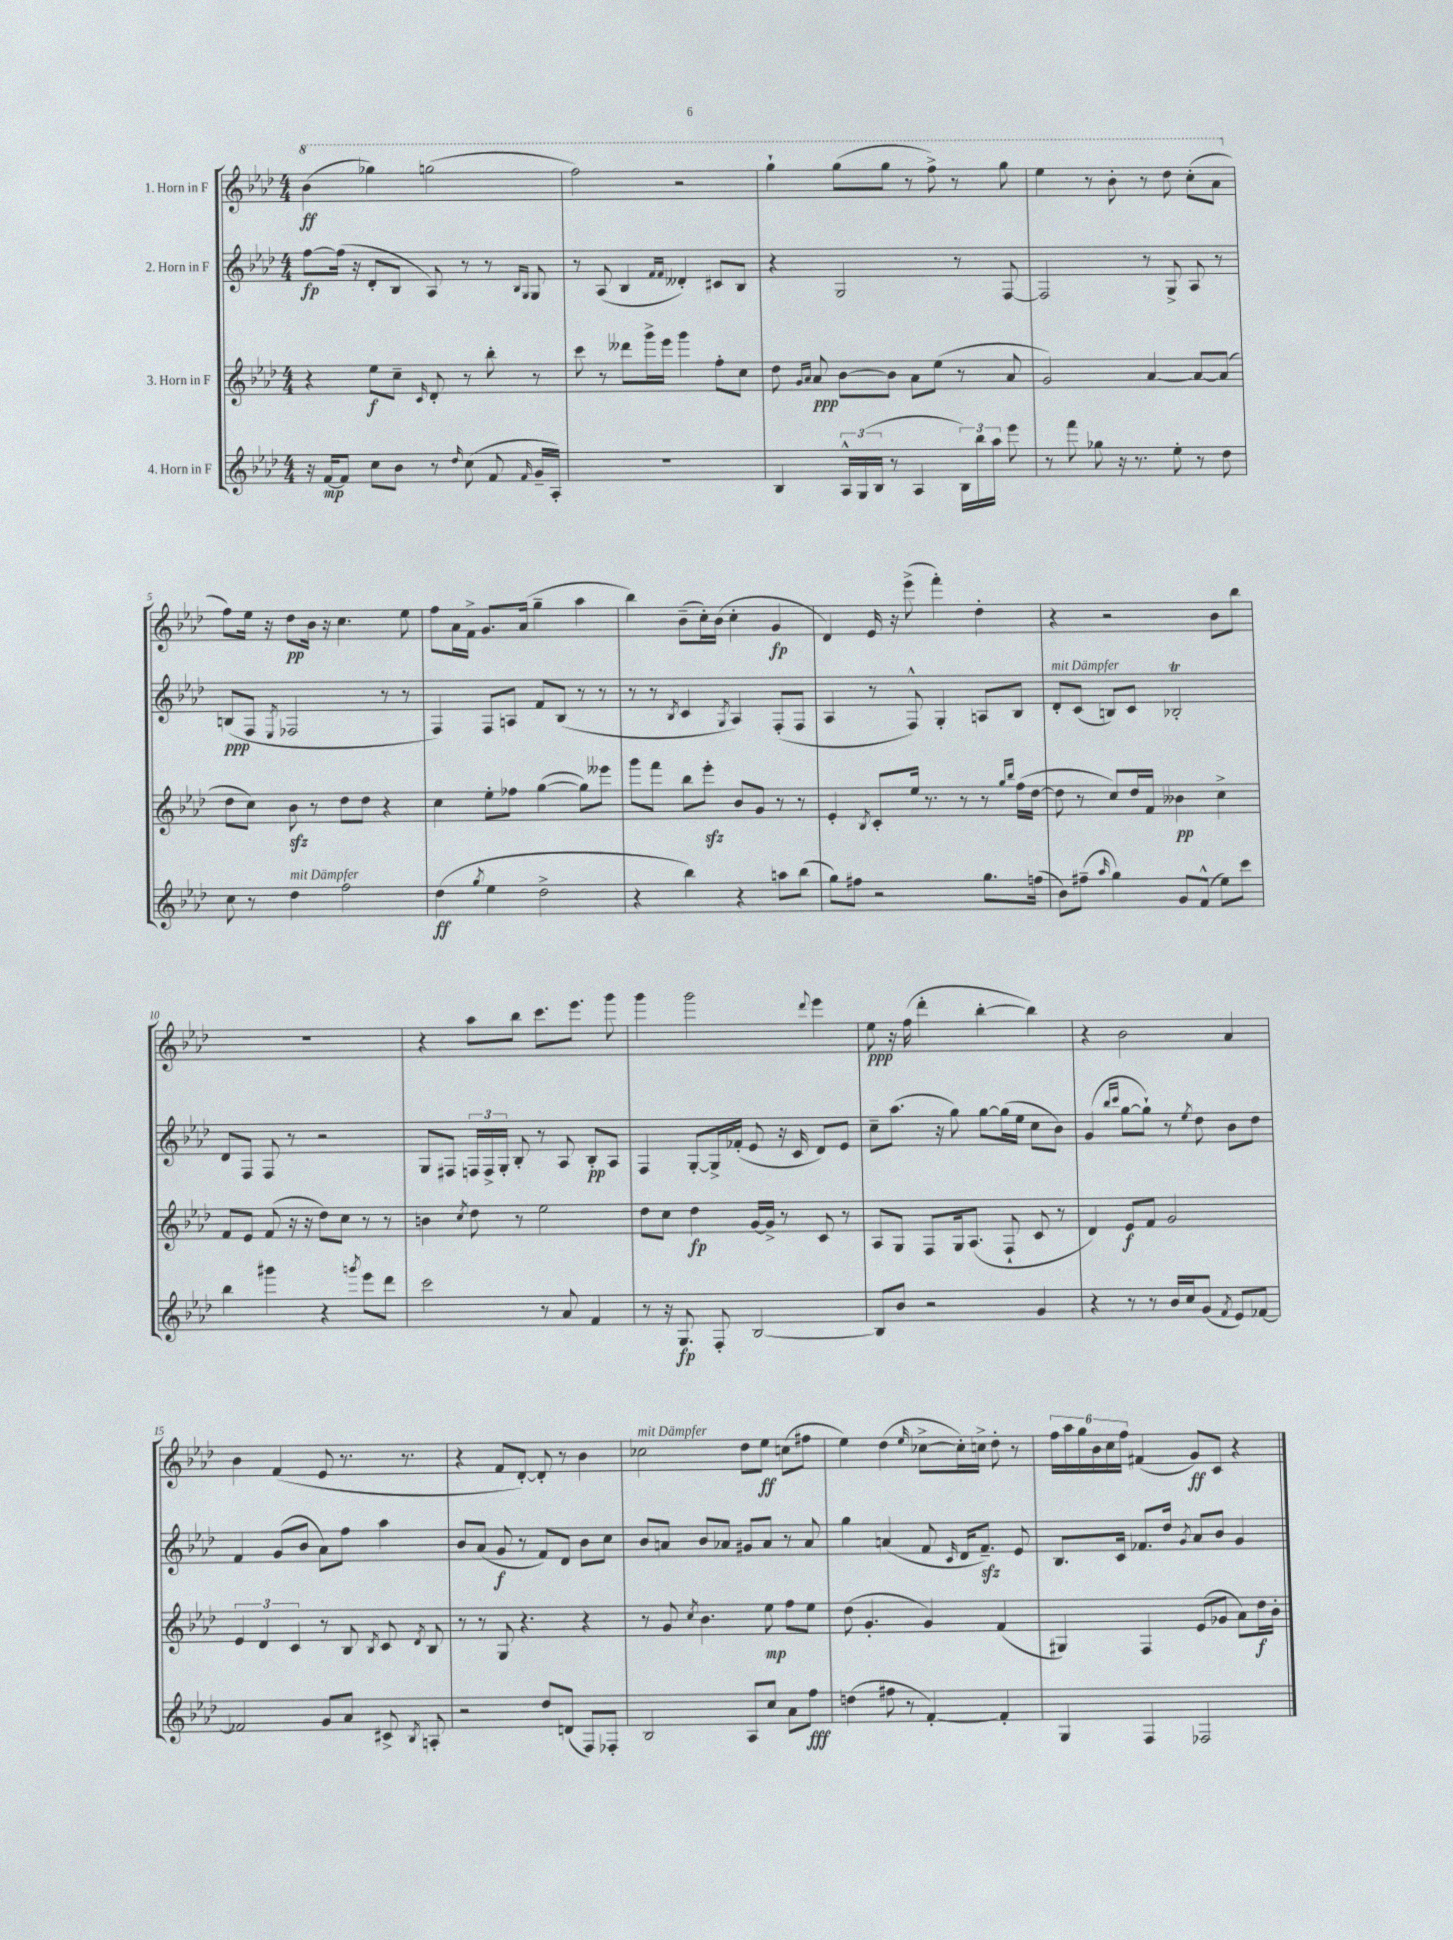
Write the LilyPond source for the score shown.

<<
\new StaffGroup <<
\new Staff = "s0" \with { instrumentName = "1. Horn in F" } {
    \clef treble \key aes \major \numericTimeSignature \time 4/4
    \autoBeamOff \ottava #1 bes''4\ff( ges'''4) g'''2( |
    f'''2) r2 |
    g'''4-! g'''8[( g'''8] r8 f'''8->) r8 g'''8 |
    ees'''4 r8 bes''8-. r8 des'''8 c'''8[-.( aes''8] \ottava #0 |
    f''8[) ees''16] r16 des''8[\pp bes'16] r16 c''4. ees''8 |
    f''8[ aes'16 f'16]-> g'8.[ aes'16]( g''4-- aes''4 |
    bes''4) bes'8[--( c''16-.) bes'16]( c''4-. g'4\fp |
    des'4) ees'16 r16 ees'''8->( f'''4-.) des''4-. |
    r4 r2 bes'8[ bes''8] |
    R1 |
    r4 aes''8[ bes''8] c'''8.[ ees'''8.] g'''8 |
    g'''4 g'''2 \appoggiatura { des'''8 } ees'''4 |
    ees''8\ppp r16 f''16( des'''4-. bes''4~-. bes''4) |
    r4 bes'2 aes'4 |
    bes'4 f'4( ees'8 r8. r8. |
    r4 f'8[ des'8]~-.) des'8-. r8 bes'4 |
    ces''2^\markup { \italic "mit Dämpfer" } des''8[ ees''8]\ff c''8[( fis''8] |
    ees''4) des''4( \grace { ees''16 } ces''8[~-> ces''16-.) c''16]-> des''8-. r8 |
    \tuplet 6/4 { f''16[ aes''16 g''16 bes'16 c''16 f''16] } fis'4( g'8[\ff) c'8] r4 \bar "|." |
}
\new Staff = "s1" \with { instrumentName = "2. Horn in F" } {
    \clef treble \key aes \major \numericTimeSignature \time 4/4
    \autoBeamOff f''8[~\fp f''16]( r16 des'8[-. bes8] aes8) r8 r8 \grace { bes16[ g16] } g8 |
    r8 aes8( bes4 \grace { f'16[ f'16] } deses'4-.) cis'8[ bes8] |
    r4 g2 r8 f8~ |
    f2 r8 g8-> aes8 r8 |
    b8[\ppp( f8] \acciaccatura { ees8 } fes2 r8 r8 |
    f4) f8[ a8] f'8[ bes8]( r8 r8 |
    r8 r8 \acciaccatura { bes8 } c'4 \acciaccatura { g8 } aes4) f8[-.( f8] |
    aes4 r8 f8-^) g4-. a8[ bes8] |
    des'8[-.^\markup { \italic "mit Dämpfer" } c'8]( b8[) c'8] bes2-.\trill |
    des'8[ f8] f8 r8 r2 |
    g8[ fis8] \tuplet 3/2 { f16[ f16-> g16]-. } bes8-. r8 aes8 bes8[-.\pp aes8] |
    f4 g8[~-. g16-> fes'16]-.( ees'8 r16 c'16 des'8[) ees'8] |
    c''8[-- aes''8.]( r16 g''8) g''8[~ g''16( ees''16] c''8[ bes'8]) |
    g'4( \grace { bes''16[ c'''16] } g''8[~ g''8]-!) r8 \acciaccatura { ees''8 } des''8 bes'8[ des''8] |
    f'4 g'8[( bes'8] aes'8[) f''8] aes''4 |
    bes'8[ aes'8]( g'8\f r8 f'8[) des'8] bes'8[ c''8] |
    bes'8[ a'8] bes'8[ aes'8] gis'8[ aes'8] r8 aes'8 |
    g''4 a'4( f'8 \grace { c'16 } des'16[ f'8.]--\sfz) ees'8 |
    bes8.[ c'16] fes'8.[ des''16] \acciaccatura { g'8 } aes'8[ bes'8] g'4 \bar "|." |
}
\new Staff = "s2" \with { instrumentName = "3. Horn in F" } {
    \clef treble \key aes \major \numericTimeSignature \time 4/4
    \autoBeamOff r4 ees''8[\f c''8]-- \grace { c'16 } des'8-. r8 bes''8-. r8 |
    c'''8 r8 deses'''8[ g'''16-> ees'''16] g'''4 f''8[-. c''8] |
    des''8 \grace { g'16[ aes'16] } aes'8\ppp bes'8[~ bes'8] aes'8[ ees''8]( r8 aes'8 |
    g'2) aes'4~ aes'8[~ aes'8]( |
    des''8[ c''8]) bes'8\sfz r8 des''8[ des''8] r4 |
    c''4 ees''8[-. fes''8] g''4~( g''8[) eeses'''8] |
    g'''8[ f'''8] bes''8[ ees'''8]-.\sfz bes'8[ g'8] r8 r8 |
    ees'4-. \acciaccatura { bes8 } c'8[-. ees''16] r8. r8 r8 \grace { g''16[ bes''16] } f''16[( des''16]~ |
    des''8 r8 c''8[) des''16 f'16] beses'4\pp c''4-> |
    f'8[ ees'8] f'8( r16 r16 des''8[) c''8] r8 r8 |
    b'4 \acciaccatura { c''8 } des''8 r8 ees''2 |
    des''8[ c''8] des''4\fp g'16[~ g'16]-> r8 c'8 r8 |
    aes8[ g8] f8[ g16 aes8.]( f8-! c'8 r8 |
    des'4) ees'8[\f f'8] g'2 |
    \tuplet 3/2 { ees'4 des'4 c'4 } r8 bes8 \acciaccatura { bes8 } c'8 \acciaccatura { des'8 } bes8 |
    r8 r8 g8 r4. r4 |
    r8 g'8 \acciaccatura { c''8 } bes'4. ees''8\mp f''8[ ees''8] |
    des''8( g'4.-. g'4) f'4( |
    gis4) f4 ees'8[( ges'8] aes'8[) des''16\f bes'16]-. \bar "|." |
}
\new Staff = "s3" \with { instrumentName = "4. Horn in F" } {
    \clef treble \key aes \major \numericTimeSignature \time 4/4
    \autoBeamOff r16 f'16[~\mp f'8] c''8[ bes'8] r8 \grace { des''16 } c''8( f'8 \grace { f'16 } g'16[-- aes16]-.) |
    R1 |
    bes4 \tuplet 3/2 { aes16[-^ g16( bes16] } r8 aes4 \tuplet 3/2 { bes16[) bes''16 aes''16] } ees'''8 |
    r8 f'''8 ges''8 r16 r8. ees''8-. r8 des''8 |
    c''8 r8 des''4^\markup { \italic "mit Dämpfer" } f''2 |
    des''4\ff( \acciaccatura { g''8 } ees''4 des''2-> |
    r4 bes''4) r4 a''8[ bes''8]( |
    g''8[) fis''8] r2 g''8.[ f''16]( |
    bes'8[) fis''8]--( \grace { aes''16 } g''4) g'8[ f'8]-^( ees''8[) c'''8] |
    bes''4 gis'''4 r4 \acciaccatura { g'''8 } ees'''8[ des'''8] |
    c'''2 r8 aes'8 f'4 |
    r8 r16 g8.\fp f8-. bes2~ |
    bes8[ bes'8] r2 g'4 |
    r4 r8 r8 bes'16[ c''16 g'8]( \acciaccatura { f'8 } ees'8[) fes'8]~ |
    fes'2 g'8[ aes'8] cis'8-> \acciaccatura { bes8 } a8-. |
    r2 des''8[ d'8]( f8[) fes8]-. |
    bes2 aes8[ c''8] aes'8[ f''8]\fff |
    d''4( fis''8 r8 f'4~-.) f'4-. |
    g4 f4 fes2 \bar "|." |
}
>>
>>
